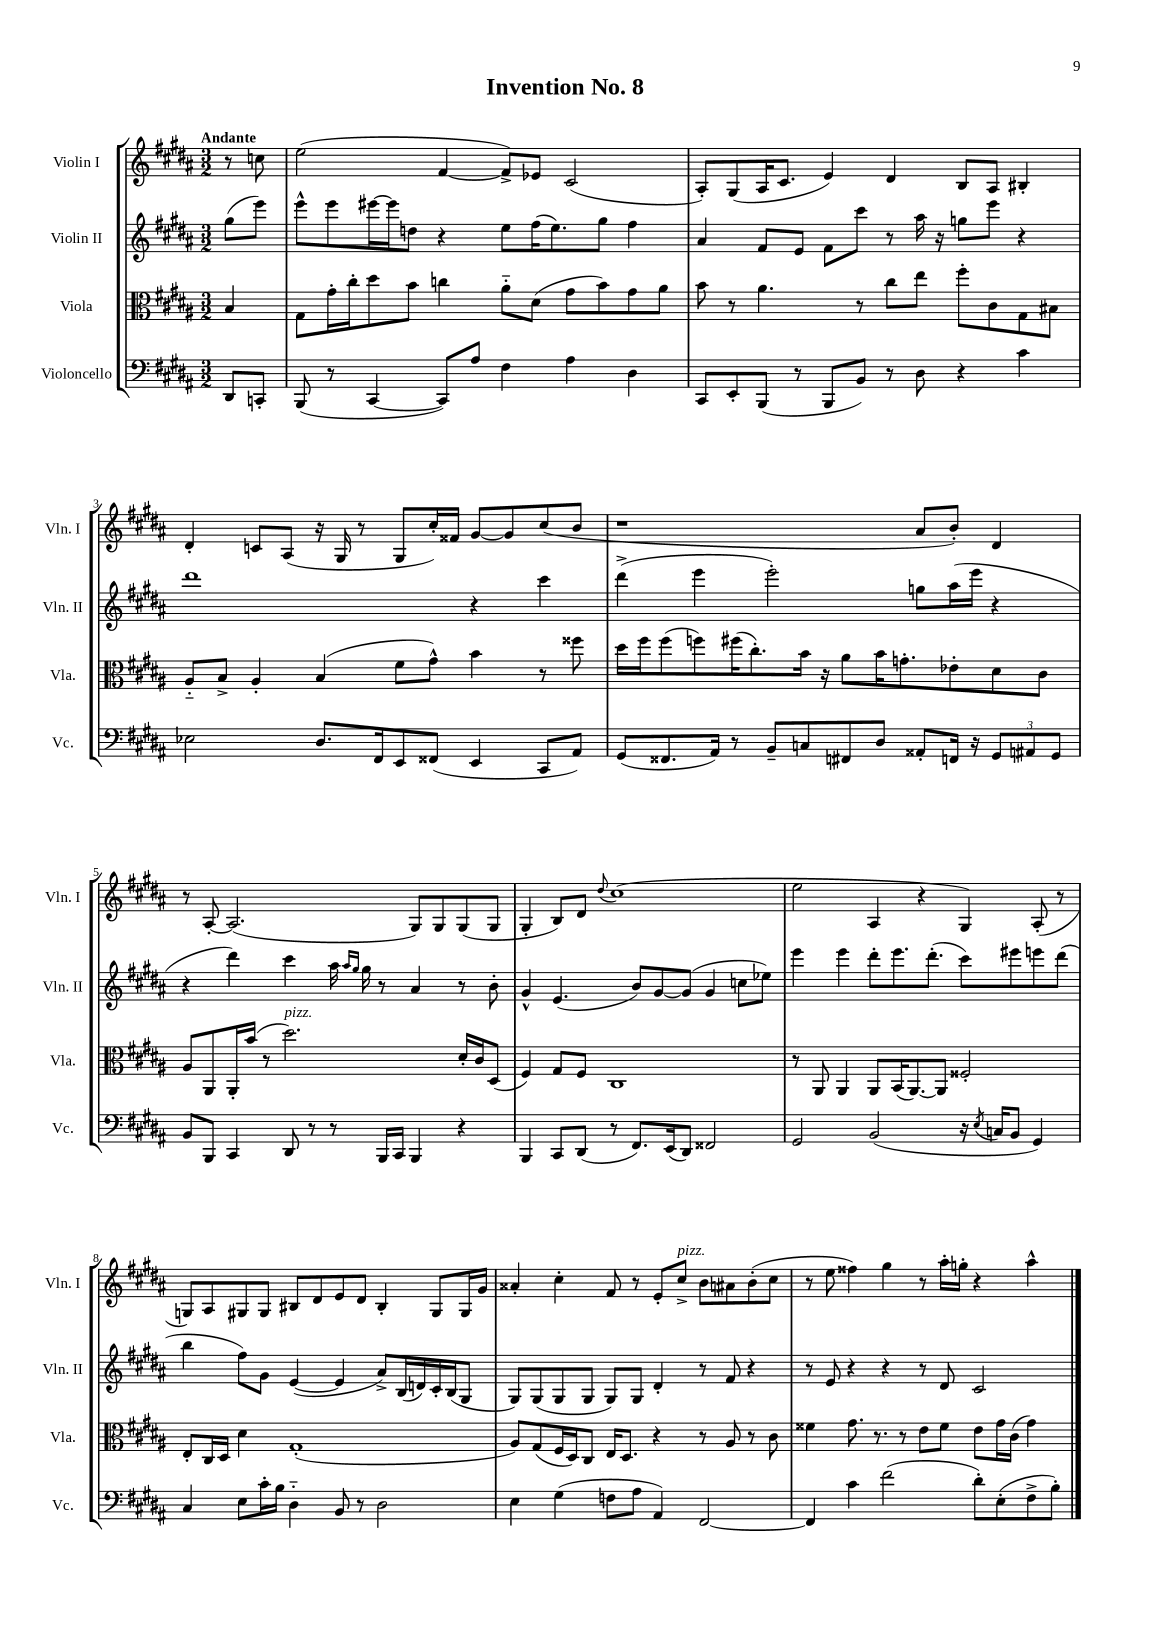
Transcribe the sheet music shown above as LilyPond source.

\header { title = "Invention No. 8" }
<<
\new StaffGroup <<
\new Staff = "s0" \with { instrumentName = "Violin I" shortInstrumentName = "Vln. I" } {
    \clef treble \key b \major \numericTimeSignature \time 3/2 \partial 4 \tempo "Andante"
    r8 c''8 |
    e''2( fis'4~ fis'8->) ees'8 cis'2( |
    ais8-.) gis8( ais16 cis'8. e'4) dis'4 b8 ais8 bis4-. |
    dis'4-. c'8 ais8( r16 gis16 r8 gis8 cis''16-.) fisis'16 gis'8~ gis'8 cis''8( b'8 |
    r1 ais'8 b'8-.) dis'4 |
    r8 ais8~-. ais2.( gis8) gis8 gis8( gis8 |
    gis4-. b8) dis'8 \appoggiatura { dis''8 } cis''1( |
    e''2 ais4 r4 gis4) ais8-.( r8 |
    g8) ais8 gis8 gis8 bis8 dis'8 e'8 dis'8 bis4-. gis8 gis16 gis'16 |
    aisis'4-. cis''4-. fis'8 r8 e'8-. cis''8->^\markup { \italic "pizz." } b'8 ais'8 b'8-.( cis''8 |
    r8 e''8 fisis''4) gis''4 r8 ais''16-. g''16-. r4 ais''4-^ \bar "|." |
}
\new Staff = "s1" \with { instrumentName = "Violin II" shortInstrumentName = "Vln. II" } {
    \clef treble \key b \major \numericTimeSignature \time 3/2 \partial 4
    gis''8( e'''8) |
    e'''8-^ e'''8 eis'''16~ eis'''16 d''8 r4 e''8 fis''16( e''8.) gis''8 fis''4 |
    ais'4 fis'8 e'8 fis'8 cis'''8 r8 ais''16 r16 g''8 e'''8 r4 |
    dis'''1 r4 cis'''4 |
    dis'''4->( e'''4 e'''2-.) g''8 ais''16( e'''16 r4 |
    r4 dis'''4) cis'''4 ais''16 \grace { ais''16 gis''16 } gis''16 r8 ais'4 r8 b'8-. |
    gis'4-^ e'4.( b'8) gis'8~ gis'8( gis'4 c''8 ees''8) |
    e'''4 e'''4 dis'''8-. e'''8. dis'''8.-.( cis'''8) eis'''8 e'''8 dis'''8( |
    b''4 fis''8) gis'8 e'4~( e'4 ais'8->) b16( d'16) cis'16-. b16( gis8 |
    gis8) gis8( gis8 gis8 gis8) gis8 dis'4-. r8 fis'8 r4 |
    r8 e'8 r4 r4 r8 dis'8 cis'2 \bar "|." |
}
\new Staff = "s2" \with { instrumentName = "Viola" shortInstrumentName = "Vla." } {
    \clef alto \key b \major \numericTimeSignature \time 3/2 \partial 4
    b4 |
    gis8 gis'16-. cis''16-. dis''8 b'8 c''4 ais'8-_ dis'8( gis'8 b'8) gis'8 ais'8 |
    b'8 r8 ais'4. r8 cis''8 e''8 fis''8-. cis'8 gis8 bis8 |
    ais8-_ b8-> ais4-. b4( fis'8 gis'8-^) b'4 r8 fisis''8 |
    dis''16 fis''16 fis''8( f''8) fis''16( cis''8.-.) b'16 r16 ais'8 b'16 g'8.-. ees'8-. dis'8 cis'8 |
    ais8 ais,8 ais,16-. b'16( r8 dis''2.^\markup { \italic "pizz." }) dis'16-. cis'16 dis8( |
    fis4) gis8 fis8 cis1 |
    r8 ais,8 ais,4 ais,8 b,16( ais,8.~) ais,8 fisis2-. |
    e8-. cis16 dis16 dis'4 gis1-.( |
    ais8) gis8( fis16 dis16) cis8 e16 dis8. r4 r8 ais8 r8 cis'8 |
    fisis'4 gis'8. r8. r8 e'8 fisis'8 e'8 gis'16 cis'16( gis'4) \bar "|." |
}
\new Staff = "s3" \with { instrumentName = "Violoncello" shortInstrumentName = "Vc." } {
    \clef bass \key b \major \numericTimeSignature \time 3/2 \partial 4
    dis,8 c,8-. |
    b,,8( r8 cis,4~ cis,8) ais8 fis4 ais4 dis4 |
    cis,8 e,8-. b,,8( r8 b,,8 b,8) r8 dis8 r4 cis'4 |
    ees2 dis8. fis,16 e,8 fisis,8( e,4 cis,8 ais,8) |
    gis,8( fisis,8. ais,16) r8 b,8-- c8 fis,8 dis8 aisis,8-. f,16 r16 \tuplet 3/2 { gis,8 ais,8 gis,8 } |
    b,8 b,,8 cis,4 dis,8 r8 r8 b,,16 cis,16 b,,4 r4 |
    b,,4 cis,8 dis,8( r8 fis,8.) e,16( dis,8) fisis,2 |
    gis,2 b,2( r16 \acciaccatura { e8 } c16 b,8 gis,4) |
    cis4 e8 cis'16-. b16 dis4-_ b,8 r8 dis2 |
    e4 gis4( f8 ais8 ais,4) fis,2~ |
    fis,4 cis'4 fis'2( dis'8-.) e8-.( fis8-> b8-.) \bar "|." |
}
>>
>>
